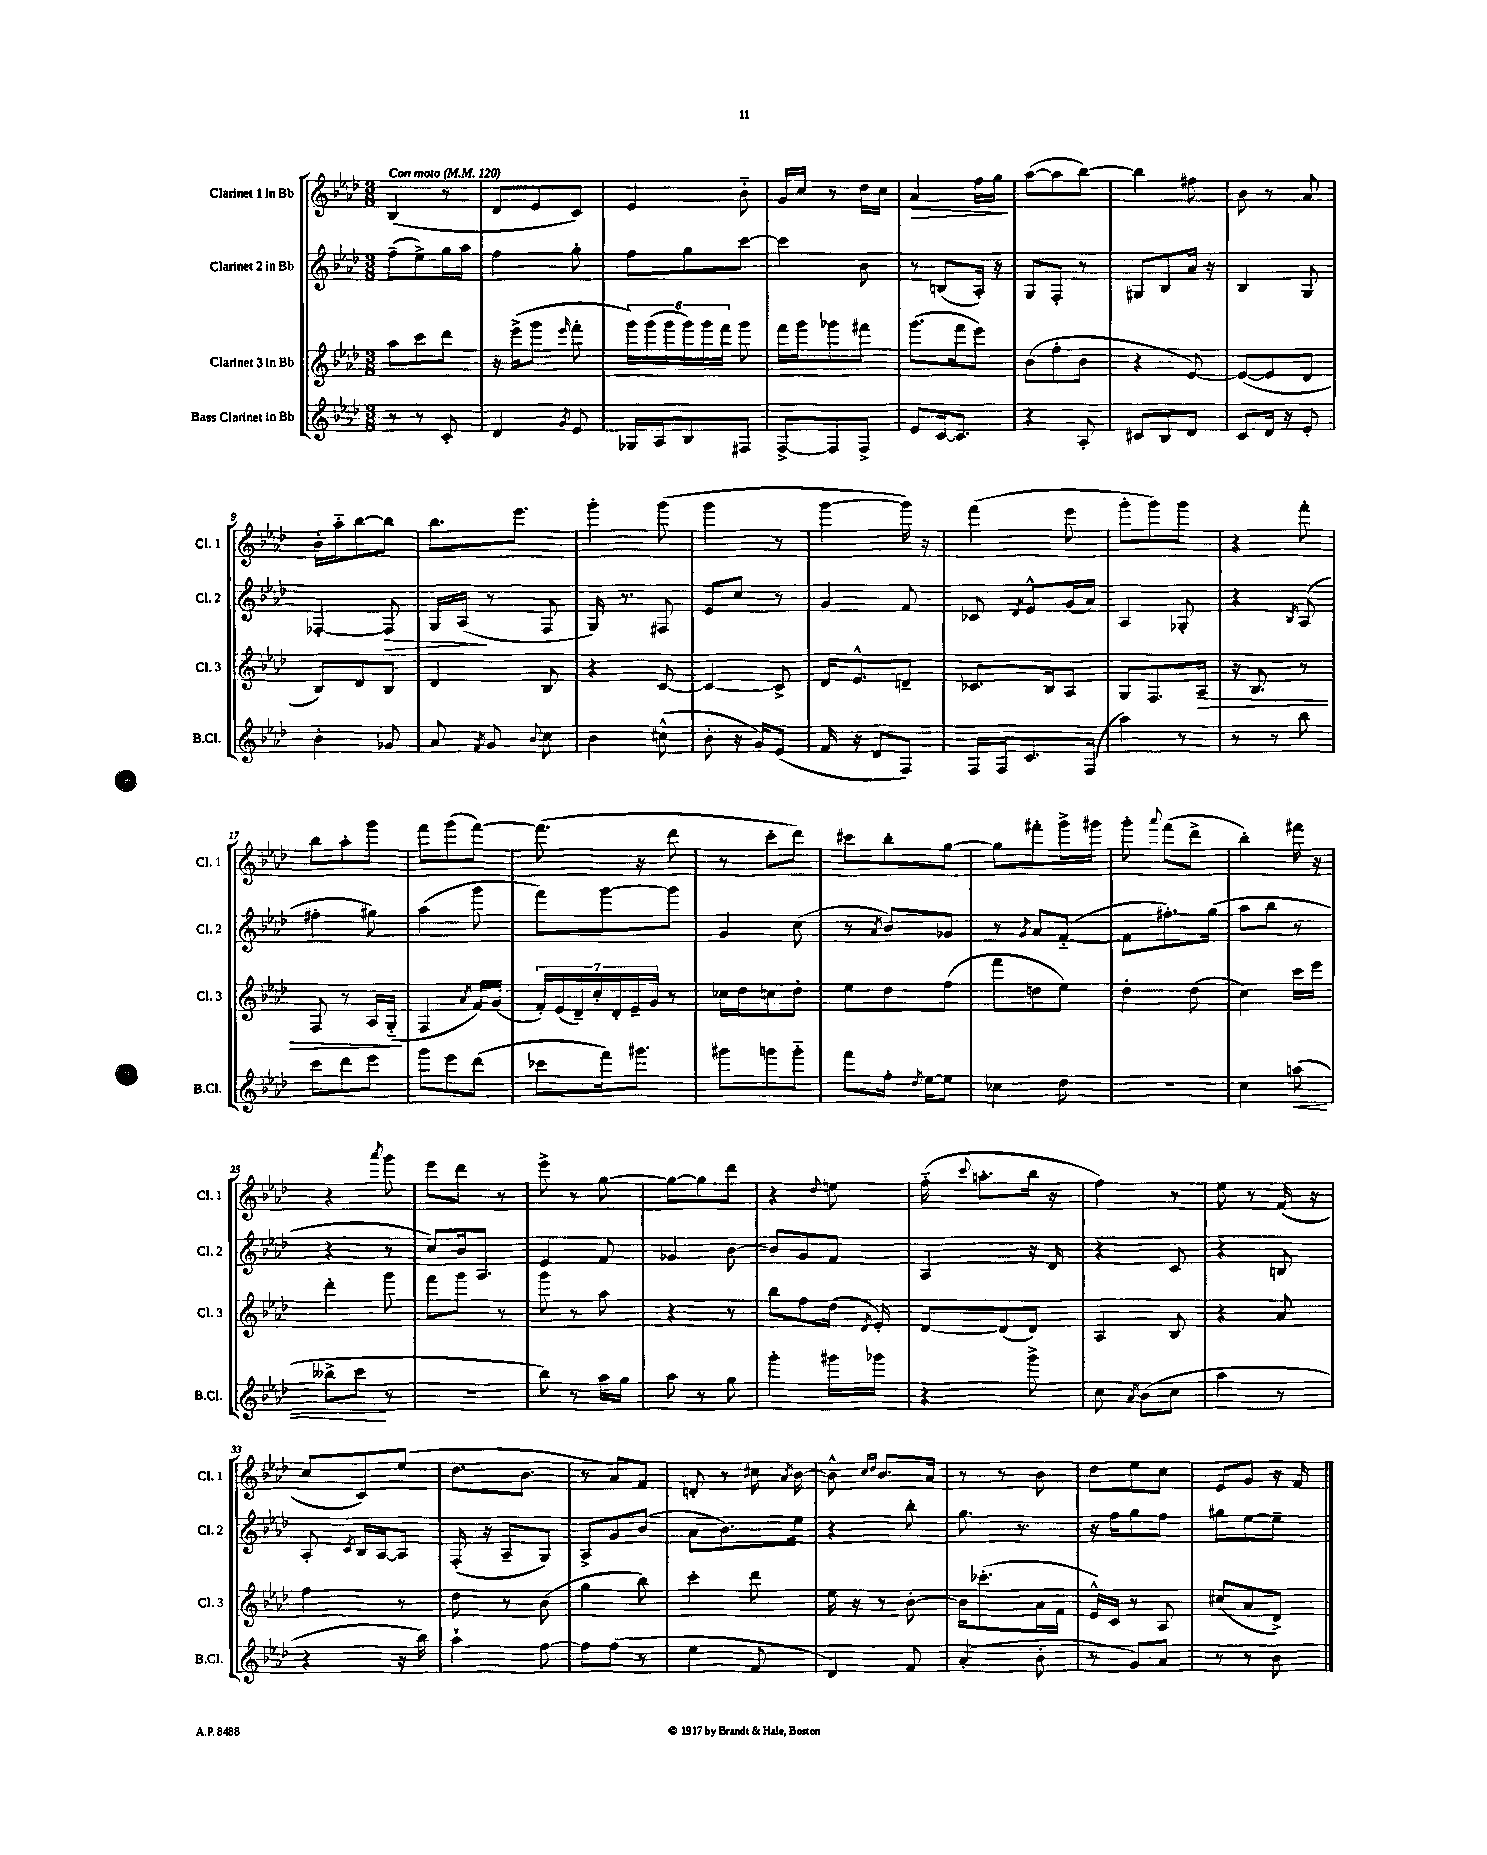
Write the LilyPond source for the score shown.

<<
\new StaffGroup <<
\new Staff = "s0" \with { instrumentName = "Clarinet 1 in Bb" shortInstrumentName = "Cl. 1" } {
    \clef treble \key aes \major \numericTimeSignature \time 3/8 \tempo "Con moto" 4 = 120
    \autoBeamOff bes4( r8 |
    des'8[ ees'8 c'8]) |
    ees'4 bes'8-_ |
    g'16[ c''16] r8 des''16[ c''16] |
    aes'4\> f''16[ g''16]\! |
    aes''8[~( aes''8 bes''8]~) |
    bes''4 fis''8 |
    bes'8 r8 aes'8 |
    bes'16[-. aes''16-_ bes''8~ bes''8] |
    bes''8.[ ees'''8.] |
    g'''4-. g'''8( |
    g'''4 r8 |
    g'''4~ g'''16) r16 |
    f'''4( ees'''8 |
    g'''8[-. g'''8) g'''8] |
    r4 f'''8-. |
    bes''8[ aes''8-. g'''8] |
    f'''8[ g'''8( f'''8]~) |
    f'''8.( r16 des'''8 |
    r8 c'''8[-. des'''8]) |
    cis'''8[ bes''8-. g''8]~ |
    g''8[ fis'''8-. g'''16-> gis'''16] |
    g'''8-. \appoggiatura { aes'''8 } f'''8[( des'''8]-> |
    bes''4-.) fis'''16 r16 |
    r4 \acciaccatura { aes'''8 } g'''8 |
    ees'''8[ des'''8] r8 |
    ees'''8-> r8 g''8~ |
    g''8[~ g''8 des'''8] |
    r4 \appoggiatura { des''8 } e''8 |
    f''16-_( \appoggiatura { c'''8 } a''8.[-. bes''16] r16 |
    f''4) r8 |
    ees''8 r8 f'16( r16 |
    c''8[ c'8) ees''8]( |
    des''8.[ bes'8.] |
    r8 aes'8[) f'8] |
    d'8-. r8 cis''16 \acciaccatura { aes'8 } bes'16~ |
    bes'8-^ \grace { c''16[ des''16] } bes'8.[ aes'16] |
    r8 r8 bes'8 |
    des''8[ ees''8 c''8] |
    ees'8[ g'8] r16 f'16 \bar "|." |
}
\new Staff = "s1" \with { instrumentName = "Clarinet 2 in Bb" shortInstrumentName = "Cl. 2" } {
    \clef treble \key aes \major \numericTimeSignature \time 3/8
    \autoBeamOff f''8[--( ees''8->) g''16 aes''16] |
    f''4 g''8-. |
    f''8[ g''8 c'''8]~ |
    c'''4 bes'8 |
    r8 b8[( aes16]-.) r16 |
    g8[ f8]-. r8 |
    gis8[ bes8 aes'16] r16 |
    bes4 g8 |
    fes4~-. fes8\> |
    g16[ aes16]\!( r8 f8 |
    g16) r8. fis8 |
    ees'8[ c''8] r8 |
    g'4 f'8 |
    ces'8 \acciaccatura { des'8 } ees'8[-^ g'16( aes'16]) |
    aes4 ges8-. |
    r4 \acciaccatura { bes8 } aes8( |
    fis''4-. gis''8) |
    aes''4( g'''8 |
    f'''8[) g'''8~ g'''8] |
    g'4 c''8( |
    r8 \acciaccatura { aes'8 } bes'8[) ges'8] |
    r8 \acciaccatura { g'8 } aes'8[ f'8]~-_( |
    f'8[ fis''8.-.) g''16]( |
    aes''8[ bes''8] r8 |
    r4 r8 |
    c''8[) bes'16 aes8.] |
    ees'4 f'8 |
    ges'4 bes'8~ |
    bes'8[ g'8 f'8] |
    aes4 r16 des'16 |
    r4 c'8 |
    r4 b8 |
    aes8-. \acciaccatura { c'8 } bes16[ aes16~ aes8] |
    f16-.( r16 aes8[-- g8]) |
    aes8[-> g'8 bes'8]( |
    aes'8[ bes'8.) ees''16] |
    r4 bes''8-. |
    g''8. r8. |
    r16 f''16[ g''8 f''8] |
    gis''8[ ees''8~ ees''8]-- \bar "|." |
}
\new Staff = "s2" \with { instrumentName = "Clarinet 3 in Bb" shortInstrumentName = "Cl. 3" } {
    \clef treble \key aes \major \numericTimeSignature \time 3/8
    \autoBeamOff aes''8[ c'''8 des'''8] |
    r16 ees'''16[->( g'''8] \grace { ees'''16 } f'''8-. |
    \tuplet 6/4 { g'''16[) g'''16( g'''16 g'''16) g'''16 f'''16] } g'''8 |
    f'''16[ g'''16 ges'''8 fis'''8] |
    g'''8.[( f'''16 ees'''8]) |
    bes'8[( f''8-. bes'8] |
    r4 ees'8~) |
    ees'8[~( ees'8 des'8] |
    bes8[) des'8 bes8] |
    des'4 bes8 |
    r4 c'8~ |
    c'4~ c'8-> |
    des'16[ ees'8.-^ d'8]-- |
    ces'8.[ bes16 aes8] |
    g8[ f8. aes16]\> |
    r16 bes8. r8 |
    f8 r8 aes16[ g16]-_\!( |
    f4 \acciaccatura { aes'8 } f'16[) g'16]( |
    \tuplet 7/4 { f'16[-.) ees'16( des'16--) c''16-. des'16-. ees'16-- g'16] } r8 |
    ces''16[ des''16 c''8 des''8]-. |
    ees''8[ des''8 f''8]( |
    f'''8[ d''8 ees''8]) |
    des''4-. des''8( |
    c''4) c'''16[ ees'''16] |
    des'''4-. g'''8 |
    f'''8[ g'''8] r8 |
    g'''8 r8 aes''8 |
    r4 r8 |
    bes''8[ f''8 des''16]( \acciaccatura { des'8 } ees'16-.) |
    des'8[~ des'8( des'8]) |
    aes4 bes8 |
    r4 aes'8 |
    f''4 r8 |
    des''8 r8 bes'8( |
    g''4 bes''8) |
    c'''4-. des'''8 |
    ees''16 r16 r8 bes'8~-. |
    bes'16[ ces'''8.-.( aes'16 f'16] |
    ees'16[-^) c'16] r8 aes8 |
    cis''8[( aes'8 des'8]->) \bar "|." |
}
\new Staff = "s3" \with { instrumentName = "Bass Clarinet in Bb" shortInstrumentName = "B.Cl." } {
    \clef treble \key aes \major \numericTimeSignature \time 3/8
    \autoBeamOff r8 r8 c'8-. |
    des'4 \acciaccatura { g'8 } ees'8 |
    ges16[ aes16 bes8 fis8] |
    f8[~-> f8 f8]-> |
    ees'8[ c'16~ c'8.] |
    r4 aes8-. |
    cis'8[ bes8 des'8] |
    c'8[ des'16] r16 ees'8-. |
    bes'4-. ges'8 |
    aes'8 \acciaccatura { f'8 } g'8 \appoggiatura { bes'8 } c''8 |
    bes'4 cis''8-^( |
    bes'8-. r16 g'16[) ees'8]( |
    f'16 r16 des'8[ f8]) |
    f16[ f16 c'8. f16]( |
    aes''4) r8 |
    r8 r8 bes''8 |
    c'''8[ des'''8 ees'''8] |
    g'''8[ ees'''8 des'''8]( |
    ces'''8[ f'''16) gis'''8.] |
    gis'''8[ g'''8 g'''8]-_ |
    f'''8[ f''16]-. \acciaccatura { des''8 } ees''16[~ ees''8] |
    ces''4 des''8 |
    R4. |
    c''4 a''8\<( |
    beses''8[-> c'''8]\! r8 |
    R4. |
    bes''8) r8 aes''16[ g''16] |
    aes''8 r8 g''8 |
    g'''4-. gis'''16[ ges'''16] |
    r4 g'''8-> |
    c''8 \acciaccatura { aes'8 } bes'8[( c''8] |
    aes''4 r8 |
    r4 r16 bes''16) |
    aes''4-! f''8~ |
    f''8[ f''8]( r8 |
    ees''4 f'8 |
    des'4) f'8 |
    aes'4-.( bes'8-. |
    r8 g'8[) aes'8] |
    r8 r8 bes'8 \bar "|." |
}
>>
>>
